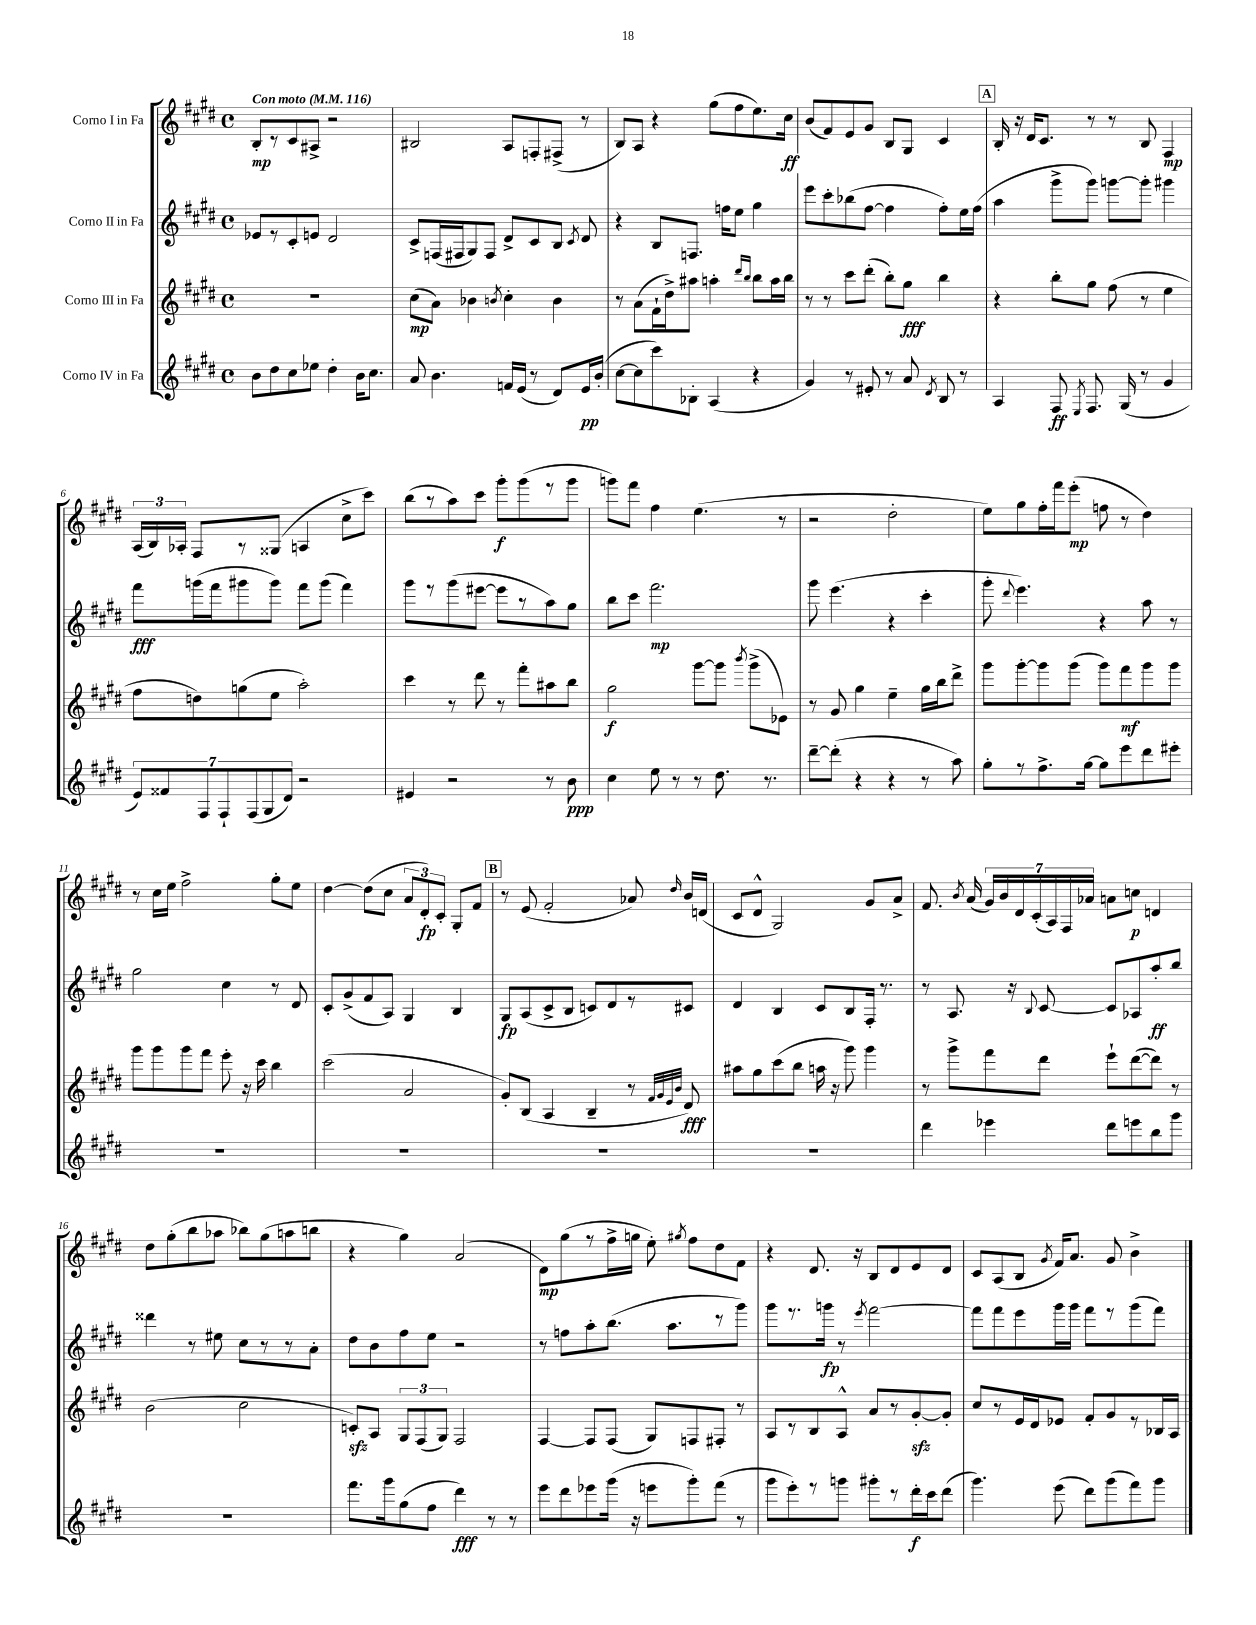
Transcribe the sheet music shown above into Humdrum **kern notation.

**kern	**kern	**kern	**kern
*staff4	*staff3	*staff2	*staff1
*clefG2	*clefG2	*clefG2	*clefG2
*k[f#c#g#d#]	*k[f#c#g#d#]	*k[f#c#g#d#]	*k[f#c#g#d#]
*M4/4	*M4/4	*M4/4	*M4/4
*met(c)	*met(c)	*met(c)	*met(c)
*MM116	*MM116	*MM116	*MM116
8b	1r	8e-	8B'
8dd#	.	8r	8r
8cc#	.	8c#'	8c#
8ee-	.	8e	8A#^
4dd#'	.	2d#	2r
16b	.	.	.
8.cc#	.	.	.
=	=	=	=
8a	(8cc#	8c#^	2B#
4.b	8a)	(16F	.
.	.	16F#	.
.	4b-	8G#)	.
.	.	8F#	.
.	8qb	.	.
16f	4cc#'	8d#^	8A
(16e	.	.	.
8r	.	8c#	8F'
8d#)	4b	8B	(8F#^
.	.	8qc#	.
16e	.	8d#	8r
(16b'	.	.	.
=	=	=	=
[8cc#	8r	4r	8B)
8cc#]	(8a	.	8A
8ccc#)	16f#`	8B	4r
.	16dd#^)	.	.
8B-'	8aa#	8.F	.
(4A	4aa'	.	(8gg#
.	.	16ff	.
.	.	8ee	8ff#
.	16qqddd#	.	.
.	16qqbb	.	.
4r	8bb	4gg#	8.ee)
.	16aa	.	.
.	16bb	.	16cc#
=	=	=	=
4g#)	8r	8eee	(8b
.	8r	8ccc#'	8f#)
8r	8ccc#	(8bb-	8e
8e#'	(8ddd#'	[8ff#	8g#
8r	8bb')	4ff#]	8B
8a	8gg#	.	8G#
8qd#	.	.	.
8B	4bb	8ff#')	4c#
8r	.	16ee	.
.	.	(16ff#	.
=	=	=	=
4A	4r	4aa	16B'
.	.	.	16r
.	.	.	16d#
.	.	.	8.c#
8F#	8bb'	8ggg#^	.
8qE	.	.	.
8.F#	8gg#	8ggg#)	8r
.	(8ff#	[8ggg	8r
(16G#	.	.	.
8r	8r	8ggg']	8B
4g#	4ee	4ggg#	4F#
=	=	=	=
14e)	8ff#	8fff#	(24A
.	.	.	24B)
14f##	.	.	.
.	.	.	24A-'
.	8dd)	(16ggg	8F#
14F#	.	.	.
.	.	16fff#	.
14F#`	.	.	.
.	(8gg	8ggg#	8r
(14F#	.	.	.
14G#	.	.	.
.	8ee	8ggg#)	(8G##
14d#)	.	.	.
2r	2aa')	8fff#	4A
.	.	(8ggg#	.
.	.	4fff#)	8cc#^
.	.	.	8ccc#)
=	=	=	=
4e#	4ccc#	8ggg#	(8bb
.	.	8r	8r
2r	8r	(8ggg#	8aa)
.	8ddd#	[8eee#	8ccc#
.	8r	8eee#]	8ggg#'
.	8fff#'	8r	(8ggg#
8r	8aa#	8aa)	8r
8b	8bb	8gg#	8ggg#
=	=	=	=
4cc#	2gg#	8bb	8ggg)
.	.	8ccc#	8fff#
8ee	.	2.fff#	4ff#
8r	.	.	.
8r	[8ggg#	.	(4.ee
8.dd#	8ggg#]	.	.
.	8qbbb	.	.
.	(8ggg#^	.	.
8.r	.	.	.
.	8e-)	.	8r
=	=	=	=
[8ddd#~	8r	8ggg#	2r
(8ddd#']	8g#	(4.eee	.
4r	4gg#	.	.
4r	4ee~	4r	2dd#'
8r	16gg#	4ccc#'	.
.	16bb	.	.
8aa)	8ddd#^	.	.
=	=	=	=
8gg#'	8ggg#	8ggg#'	8ee)
.	.	8qqddd#	.
8r	[8ggg#'	4.eee)	8gg#
8.ff#^	8ggg#]	.	16ff#'
.	.	.	16fff#
.	(8ggg#	.	(8eee'
[16gg#	.	.	.
8gg#]	8ggg#)	4r	8ff
8eee	8fff#	.	8r
8ddd#	8ggg#	8aa	4dd#)
8eee#'	8ggg#	8r	.
=	=	=	=
1r	8ggg#	2gg#	8r
.	8ggg#	.	16cc#
.	.	.	16ee
.	8ggg#	.	2ff#^
.	8fff#	.	.
.	8eee'	4cc#	.
.	16r	.	.
.	16ccc#	.	.
.	4bb	8r	8gg#'
.	.	8d#	8ee
=	=	=	=
1r	(2ccc#	8c#'	[4dd#
.	.	(8g#^	.
.	.	8f#	(8dd#]
.	.	8A)	8cc#
.	2a	4G#	12a
.	.	.	12d#')
.	.	.	12c#'
.	.	4B	8G#'
.	.	.	8f#
=	=	=	=
1r	8g#')	8G#	8r
.	(8B	(8A	(8e
.	4A	8c#^	2f#'
.	.	8B	.
.	4B~	8c)	.
.	.	8d#	.
.	8r	8r	8a-)
.	32qqf#	.	.
.	32qqg#	.	.
.	32qqe	.	.
.	32qqb	.	16qqdd#
.	8d#)	8c#	16b
.	.	.	(16d
=	=	=	=
1r	8aa#	4d#	8c#
.	8gg#	.	8d#^^
.	(8ccc#	4B	2G#)
.	8bb	.	.
.	16aa	8c#	.
.	16r	.	.
.	8ggg#)	8B	.
.	4ggg#	16F#'	8g#
.	.	8.r	.
.	.	.	8a^
=	=	=	=
4ddd#	8r	8r	8.f#
.	8ggg#^	8.A	.
.	.	.	8qb
.	.	.	(16a
4eee-	8fff#	.	28g#)
.	.	.	28b
.	.	16r	.
.	.	.	28d#
.	.	.	(28c#'
.	.	8qqB	.
.	8ddd#	[8c#	.
.	.	.	28A)
.	.	.	28F#
.	.	.	28a-
8ddd#	8eee`	8c#]	8a
8eee	([8ddd#	8A-	8cc
8bb	8ddd#])	8aa'	4d
8ggg#	8r	8bb	.
=	=	=	=
1r	(2b	4ddd##	8dd#
.	.	.	(8gg#'
.	.	8r	8bb
.	.	8ee#	8aa-
.	2cc#	8cc#	8bb-)
.	.	8r	(8gg#
.	.	8r	8aa
.	.	8a'	8bb
=	=	=	=
8.fff#	8c')	8dd#	4r
.	8A	8b	.
16ggg#	.	.	.
(8gg#	12G#	8ff#	4gg#)
.	(12F#	.	.
8ff#	.	8ee	.
.	12G#)	.	.
4ddd#)	2F#	2r	(2a
8r	.	.	.
8r	.	.	.
=	=	=	=
8eee	[4F#	8r	8d#)
8ddd#	.	8ff	(8gg#
8eee-	8F#]	8aa'	8r
(16ggg#	(8F#	(8.bb	16ff#^
16r	.	.	16gg
8eee	8G#)	.	8ee')
.	.	8.aa	.
.	.	.	8qgg#
8ggg#')	8F	.	8ff#
(8fff#	8F#'	8r	8dd#
8r	8r	8ggg#)	8f#
=	=	=	=
8ggg#	8A	8ggg#	4r
8eee')	8r	8.r	.
8r	8B	.	8.d#
.	.	16ggg	.
8ggg	8A^^	8r	.
.	.	.	16r
.	.	8qeee	.
8ggg#'	8a	[2fff#	8B
8r	8r	.	8d#
16ddd#'	[8g#'	.	8e
16ccc#	.	.	.
(8ddd#	8g#']	.	8d#
=	=	=	=
4.ggg#)	8cc#	8fff#]	8c#
.	8r	8fff#	(8A
.	16e	8eee	8B
.	16d#	.	.
.	.	.	8qg#
(8eee	8e-	16ggg#	16f#)
.	.	16ggg#	8.a
8ddd#)	8f#'	8fff#	.
(8ggg#	8g#	8r	8g#
8fff#)	8r	(8ggg#	4b^
8ggg#	16B-	8fff#)	.
.	16A	.	.
==	==	==	==
*-	*-	*-	*-
